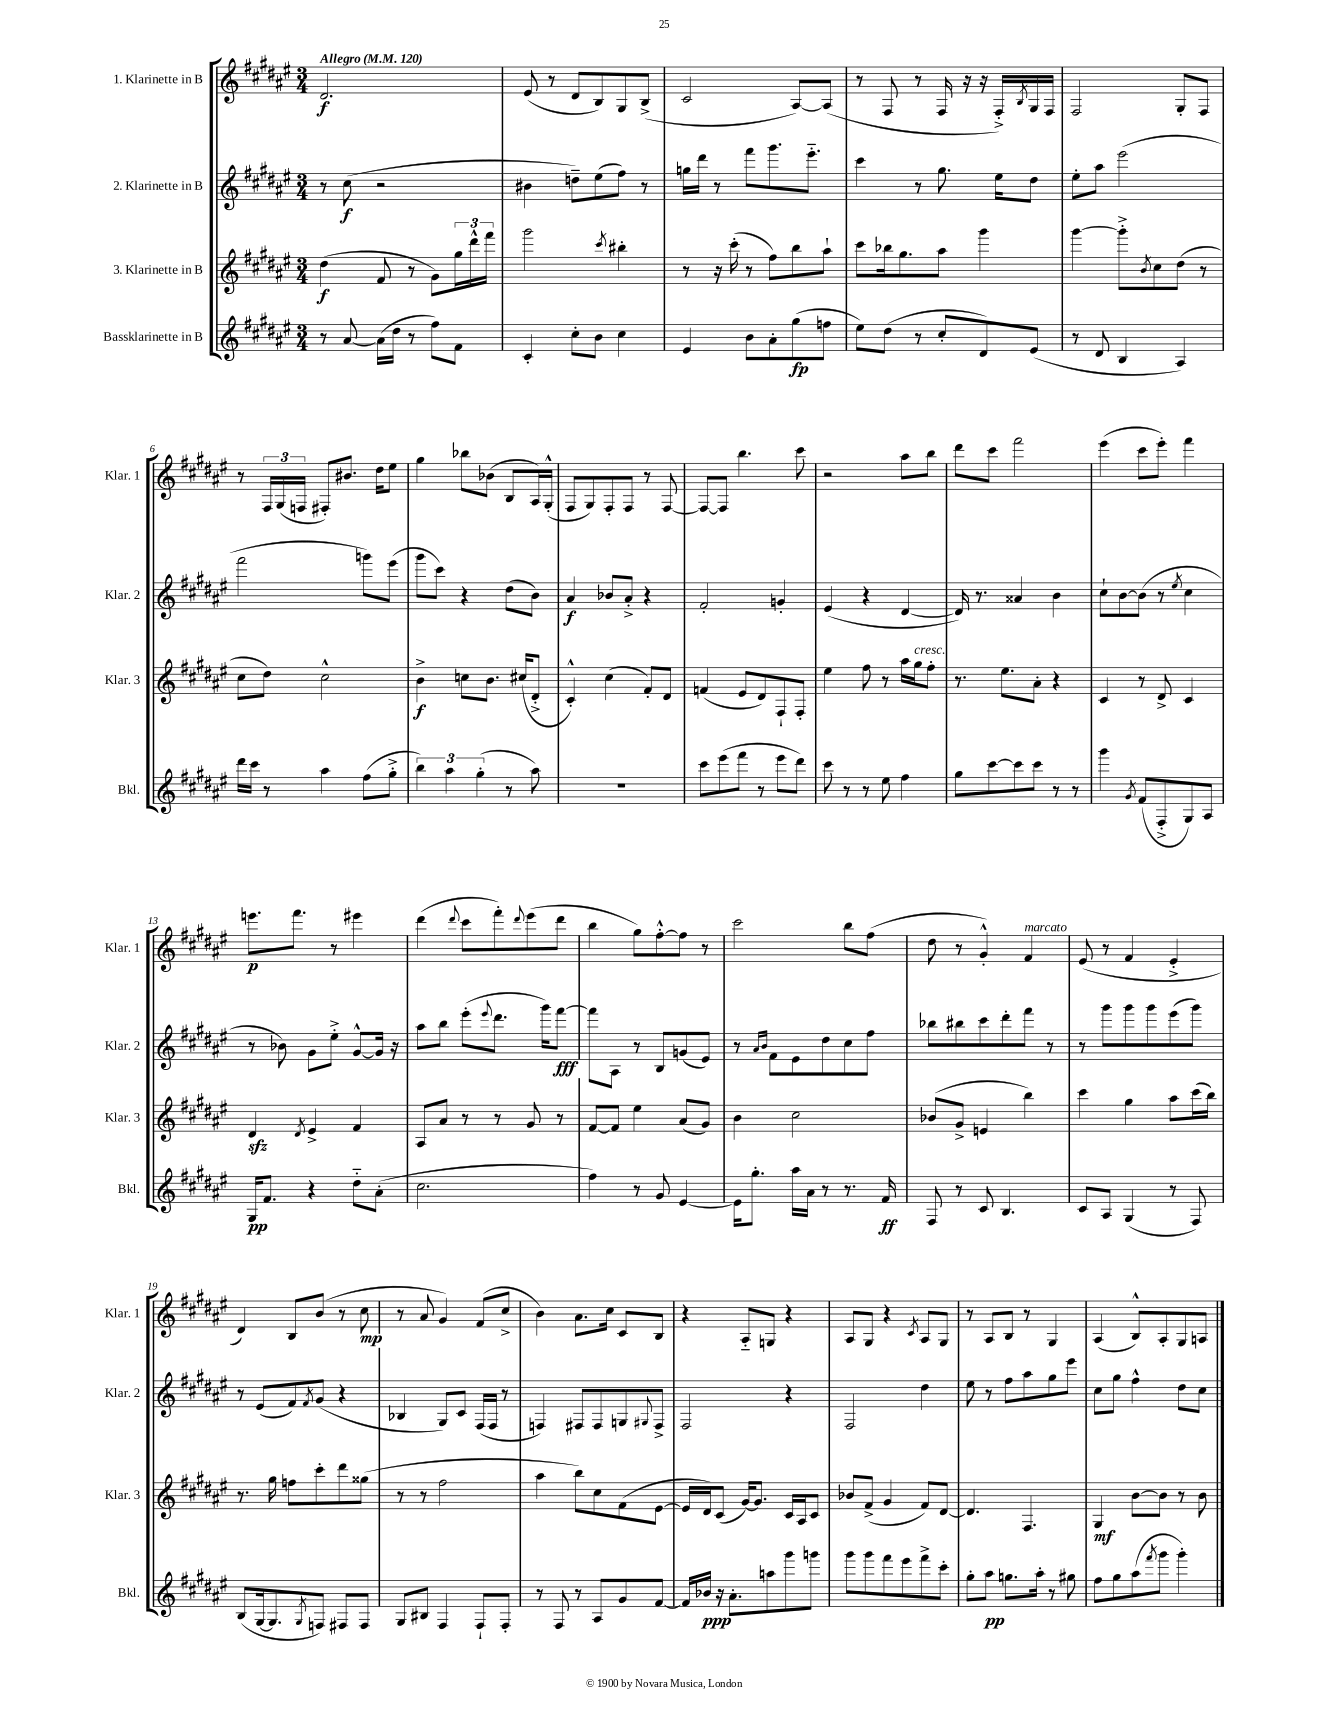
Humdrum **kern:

**kern	**dynam	**kern	**dynam	**kern	**dynam	**kern	**dynam
*part4	*part4	*part3	*part3	*part2	*part2	*part1	*part1
*staff4	*staff4	*staff3	*staff3	*staff2	*staff2	*staff1	*staff1
*I"Bassklarinette in B	*	*I"3. Klarinette in B	*	*I"2. Klarinette in B	*	*I"1. Klarinette in B	*
*I'Bkl.	*	*I'Klar. 3	*	*I'Klar. 2	*	*I'Klar. 1	*
*clefG2	*	*clefG2	*	*clefG2	*	*clefG2	*
*k[f#c#g#d#a#e#]	*	*k[f#c#g#d#a#e#]	*	*k[f#c#g#d#a#e#]	*	*k[f#c#g#d#a#e#]	*
*M3/4	*	*M3/4	*	*M3/4	*	*M3/4	*
*MM120	*	*MM120	*	*MM120	*	*MM120	*
=1	=1	=1	=1	=1	=1	=1	=1
!	!	!	!	!	!	!LO:TX:a:B:t=Allegro	!
8r	.	(4dd#\	f	8r	.	2.d#/	f
[8a#/	.	.	.	(8cc#\	f	.	.
(16a#\LL]	.	8f#/	.	2r	.	.	.
16dd#\JJ	.	.	.	.	.	.	.
8r	.	8r	.	.	.	.	.
8ff#\L)	.	8g#\L)	.	.	.	.	.
8f#\J	.	24gg#\L	.	.	.	.	.
.	.	24ddd#^^\	.	.	.	.	.
.	.	24fff#\JJ	.	.	.	.	.
=2	=2	=2	=2	=2	=2	=2	=2
4c#'/	.	2ggg#\	.	4b#X\	.	(8e#/	.
.	.	.	.	.	.	8r	.
8cc#'\L	.	.	.	8ddn~\L)	.	8d#/L	.
8b\J	.	.	.	(8ee#\	.	8B/)	.
.	.	8qccc#/	.	.	.	.	.
4cc#\	.	4bb#X'\	.	8ff#\J)	.	8G#/	.
.	.	.	.	8r	.	(8B^/J	.
=3	=3	=3	=3	=3	=3	=3	=3
4e#/	.	8r	.	16ggn\LL	.	2c#/	.
.	.	.	.	16ddd#\JJ	.	.	.
.	.	16r	.	8r	.	.	.
.	.	(16ccc#'\	.	.	.	.	.
8b\L	.	8r	.	8fff#\L	.	.	.
8a#'\	.	8ff#\L)	.	8.ggg#\	.	.	.
(8gg#\	fp	8bb\	.	.	.	[8A#/L)	.
.	.	.	.	8.eee#\J	.	.	.
8ffn\J	.	8aa#`\J	.	.	.	(8A#/J]	.
=4	=4	=4	=4	=4	=4	=4	=4
8ee#\L)	.	8ccc#\L	.	4ccc#\	.	8r	.
(8dd#\J	.	16bb-X\k	.	.	.	8F#/	.
.	.	8.gg#\	.	.	.	.	.
8r	.	.	.	8r	.	8r	.
8cc#'/L	.	8aa#\J	.	8.gg#\	.	16F#/	.
.	.	.	.	.	.	16r	.
8d#/)	.	4ggg#\	.	.	.	16r	.
.	.	.	.	16ee#\KL	.	16F#'^/LL)	.
.	.	.	.	.	.	8qB/	.
(8e#/J	.	.	.	8dd#\J	.	16G#/	.
.	.	.	.	.	.	16F#/JJ	.
=5	=5	=5	=5	=5	=5	=5	=5
8r	.	[4ggg#\	.	8ee#'\L	.	2F#/	.
8d#/	.	.	.	8aa#\J	.	.	.
4B/	.	8ggg#'^\L]	.	(2eee#\	.	.	.
.	.	8qb/	.	.	.	.	.
.	.	8cc#\	.	.	.	.	.
4A#/)	.	(8dd#\J	.	.	.	8G#'/L	.
.	.	8r	.	.	.	8F#/J	.
!!LO:LB:g=z
=6	=6	=6	=6	=6	=6	=6	=6
16ddd#\LL	.	8cc#\L	.	2fff#\	.	8r	.
16ccc#\JJ	.	.	.	.	.	.	.
8r	.	8dd#\J)	.	.	.	24F#/LL	.
.	.	.	.	.	.	(24G#/	.
.	.	.	.	.	.	24Fn/JJ	.
4aa#\	.	2cc#^^\	.	.	.	8F#X'/L)	.
.	.	.	.	.	.	8.b#X/J	.
(8ff#\L	.	.	.	8gggn\L)	.	.	.
.	.	.	.	.	.	16dd#\KL	.
8gg#'^\J	.	.	.	(8eee#\J	.	8ee#\J	.
=7	=7	=7	=7	=7	=7	=7	=7
6bb\)	.	4b^\	f	8ggg#\L	.	4gg#\	.
.	.	.	.	8ccc#\J)	.	.	.
6aa#\	.	.	.	.	.	.	.
.	.	8ccn\L	.	4r	.	8bb-X\L	.
(6gg#'\	.	.	.	.	.	.	.
.	.	8.b\J	.	.	.	(8b-X\J	.
8r	.	.	.	(8dd#\L	.	8B/L	.
.	.	(16cc#X/KL	.	.	.	.	.
8aa#\)	.	8d#'^/J	.	8b\J)	.	16A#/L)	.
.	.	.	.	.	.	(16G#'^^/JJ	.
=8	=8	=8	=8	=8	=8	=8	=8
2.r	.	4c#'^^/)	.	4a#/	f	8F#/L	.
.	.	.	.	.	.	8G#/)	.
.	.	(4cc#\	.	8b-X/L	.	8F#'/	.
.	.	.	.	8a#'^/J	.	8F#/J	.
.	.	8f#'/L)	.	4r	.	8r	.
.	.	8d#/J	.	.	.	[8F#/	.
=9	=9	=9	=9	=9	=9	=9	=9
8ccc#\L	.	(4fn/	.	2f#'/	.	8F#/L_	.
(8eee#\	.	.	.	.	.	8F#/J]	.
8fff#\J	.	8e#/L	.	.	.	4.bb\	.
8r	.	8d#/)	.	.	.	.	.
8eee#\L	.	8F#`/	.	4gn'/	.	.	.
8ddd#\J)	.	8F#'/J	.	.	.	8ccc#\	.
=10	=10	=10	=10	=10	=10	=10	=10
8ccc#\	.	4ee#\	.	(4e#/	.	2r	.
8r	.	.	.	.	.	.	.
8r	.	8ff#\	.	4r	.	.	.
8ee#\	.	8r	.	.	.	.	.
4ff#\	.	16aa#\LL	.	[4d#/	.	8aa#\L	.
!	!	!LO:TX:a:i:t=cresc.	!	!	!	!	!
.	.	16gg#\J	.	.	.	.	.
.	.	8ff#'\J	.	.	.	8bb\J	.
=11	=11	=11	=11	=11	=11	=11	=11
8gg#\L	.	8.r	.	16d#/])	.	8ddd#\L	.
.	.	.	.	8.r	.	.	.
[8ccc#\	.	.	.	.	.	8ccc#\J	.
.	.	8.ee#\L	.	.	.	.	.
8ccc#\]	.	.	.	4a##X/	.	2fff#\	.
8ccc#\J	.	8a#'\J	.	.	.	.	.
8r	.	4r	.	4b\	.	.	.
8r	.	.	.	.	.	.	.
=12	=12	=12	=12	=12	=12	=12	=12
4ggg#\	.	4c#/	.	8cc#`\L	.	(4eee#\	.
.	.	.	.	[8b\	.	.	.
8qg#/	.	.	.	.	.	.	.
(8f#/L	.	8r	.	(8b\J]	.	8ccc#\L	.
8F#'^/	.	8d#^/	.	8r	.	8eee#'\J)	.
.	.	.	.	8qee#/	.	.	.
8G#/)	.	4c#/	.	4cc#\	.	4fff#\	.
8A#/J	.	.	.	.	.	.	.
!!LO:LB:g=z
=13	=13	=13	=13	=13	=13	=13	=13
16G#/KL	pp	4d#zz/	.	8r	.	8.eeen\L	p
8.f#/J	.	.	.	.	.	.	.
.	.	.	.	8b-X\)	.	.	.
.	.	.	.	.	.	8.fff#\J	.
.	.	8qd#/	.	.	.	.	.
4r	.	4e#^/	.	8g#\L	.	.	.
.	.	.	.	8ee#'^\J	.	8r	.
8dd#\L	.	4f#/	.	[8g#^^/L	.	4eee#X\	.
(8a#'\J	.	.	.	16g#/Jk]	.	.	.
.	.	.	.	16r	.	.	.
=14	=14	=14	=14	=14	=14	=14	=14
2.cc#\	.	8A#/L	.	8aa#\L	.	(4ddd#\	.
.	.	8a#/J	.	8bb\J	.	.	.
.	.	.	.	.	.	8qqddd#/	.
.	.	8r	.	(8eee#'\L	.	8ccc#\L	.
.	.	.	.	8qqeee#/	.	.	.
.	.	8r	.	8.ddd#\J	.	8fff#'\)	.
.	.	.	.	.	.	8qqddd#/	.
.	.	8g#/	.	.	.	(8eee#\	.
.	.	.	.	16ggg#\KL)	.	.	.
.	.	8r	.	[8fff#\J	fff	8ddd#\J	.
=15	=15	=15	=15	=15	=15	=15	=15
4ff#\)	.	[8f#/L	.	8fff#\L]	.	4bb\	.
.	.	8f#/J]	.	8A#\J	.	.	.
8r	.	4ee#\	.	8r	.	8gg#\L)	.
8g#/	.	.	.	8B/L	.	[8ff#'^^\	.
[4e#/	.	(8a#/L	.	(8gn/	.	8ff#\J]	.
.	.	8g#/J)	.	8e#/J)	.	8r	.
=16	=16	=16	=16	=16	=16	=16	=16
16e#\KL]	.	4b\	.	8r	.	2ccc#\	.
8.gg#'\J	.	.	.	.	.	.	.
.	.	.	.	16qqa#/LL	.	.	.
.	.	.	.	16qqb/JJ	.	.	.
.	.	.	.	8f#\L	.	.	.
16aa#\LL	.	2cc#\	.	8e#\	.	.	.
16a#\JJ	.	.	.	.	.	.	.
8r	.	.	.	8dd#\	.	.	.
8.r	.	.	.	8cc#\	.	8bb\L	.
.	.	.	.	8ff#\J	.	(8ff#\J	.
16f#/	ff	.	.	.	.	.	.
=17	=17	=17	=17	=17	=17	=17	=17
8F#/	.	(8b-X/L	.	8bb-X\L	.	8dd#\	.
8r	.	8g#^/J	.	8bb#X\	.	8r	.
8c#/	.	4en/	.	8ccc#\	.	4g#'^^/)	.
4.B/	.	.	.	8ddd#'\	.	.	.
!	!	!	!	!	!	!LO:TX:a:i:t=marcato	!
.	.	4bb\)	.	8fff#\J	.	4f#/	.
.	.	.	.	8r	.	.	.
=18	=18	=18	=18	=18	=18	=18	=18
8c#/L	.	4ccc#\	.	8r	.	(8e#/	.
8A#/J	.	.	.	8ggg#\L	.	8r	.
(4G#/	.	4gg#\	.	8ggg#\	.	4f#/	.
.	.	.	.	8ggg#\	.	.	.
8r	.	8aa#\L	.	(8eee#\	.	4e#'^/	.
8F#/)	.	(16ccc#\L	.	8ggg#\J)	.	.	.
.	.	16bb\JJ)	.	.	.	.	.
!!LO:LB:g=z
=19	=19	=19	=19	=19	=19	=19	=19
(8B/L	.	8.r	.	8r	.	4d#/)	.
[16G#/k	.	.	.	(8e#/L	.	.	.
8.G#/]	.	16gg#\	.	.	.	.	.
.	.	8ffn\L	.	8f#/)	.	8B/L	.
8qG#/	.	.	.	8qf#/	.	.	.
8Fn/J)	.	8ccc#'\	.	(8g#/J	.	(8b/J	.
8F#X/L	.	8ddd#\	.	4r	.	8r	.
8F#/J	.	(8gg##X\J	.	.	.	8cc#\	mp
=20	=20	=20	=20	=20	=20	=20	=20
8G#/L	.	8r	.	4B-X/	.	8r	.
8B#X/J	.	8r	.	.	.	8a#/	.
4F#/	.	2ff#\	.	8G#/L)	.	4g#/)	.
.	.	.	.	8c#/J	.	.	.
8F#`/L	.	.	.	(16F#/LL	.	(8f#/L	.
.	.	.	.	16F#/JJ	.	.	.
8F#'/J	.	.	.	8r	.	8cc#^/J	.
=21	=21	=21	=21	=21	=21	=21	=21
8r	.	4aa#\	.	4Fn/)	.	4b\)	.
8F#/	.	.	.	.	.	.	.
8r	.	8bb\L)	.	8F#X/L	.	8.a#\L	.
8A#/L	.	8cc#\	.	8F#/	.	.	.
.	.	.	.	.	.	16cc#\Jk	.
8g#/	.	(8f#\	.	8Gn/	.	8c#/L	.
.	.	.	.	8qqG#X/	.	.	.
[8f#/J	.	[8e#\J	.	8F#^/J	.	8B/J	.
=22	=22	=22	=22	=22	=22	=22	=22
16f#/LL]	.	16e#/LL]	.	2F#/	.	4r	.
16b-X/JJ	ppp	16d#/J)	.	.	.	.	.
16r	.	(8c#/J	.	.	.	.	.
8.a#'\L	.	.	.	.	.	.	.
.	.	[16g#/KL)	.	.	.	8A#/L	.
.	.	8.g#/J]	.	.	.	.	.
8aan\	.	.	.	.	.	8Gn/J	.
8ggg#\	.	16c#/LL	.	4r	.	4r	.
.	.	16A#/J	.	.	.	.	.
8gggn\J	.	8c#/J	.	.	.	.	.
=23	=23	=23	=23	=23	=23	=23	=23
8ggg#\L	.	8b-X/L	.	2F#/	.	8A#/L	.
8ggg#\	.	(8f#^/J	.	.	.	8G#/J	.
8fff#\	.	4g#/	.	.	.	4r	.
8eee#\	.	.	.	.	.	.	.
.	.	.	.	.	.	8qc#/	.
8fff#^\	.	8f#/L)	.	4dd#\	.	8A#/L	.
8ccc#'\J	.	[8d#/J	.	.	.	8G#/J	.
=24	=24	=24	=24	=24	=24	=24	=24
8gg#'\L	.	4.d#/]	.	8ee#\	.	8r	.
8aa#\J	pp	.	.	8r	.	8A#/L	.
8.ggn\L	.	.	.	8ff#\L	.	8B/J	.
.	.	4.F#/	.	8aa#\	.	8r	.
16aa#'\Jk	.	.	.	.	.	.	.
8r	.	.	.	8gg#\	.	4G#/	.
8gg#X\	.	.	.	8eee#\J	.	.	.
=25	=25	=25	=25	=25	=25	=25	=25
8ff#\L	.	4G#/	mf	8cc#\L	.	(4A#/	.
8gg#\	.	.	.	8gg#\J	.	.	.
(8aa#\	.	[8b\L	.	4ff#^^\	.	8B^^/L)	.
8qfff#/	.	.	.	.	.	.	.
8ggg#\J	.	8b\J]	.	.	.	8A#'/	.
4ggg#'\)	.	8r	.	8dd#\L	.	8G#/	.
.	.	8b\	.	8cc#\J	.	8An/J	.
==	==	==	==	==	==	==	==
*-	*-	*-	*-	*-	*-	*-	*-
